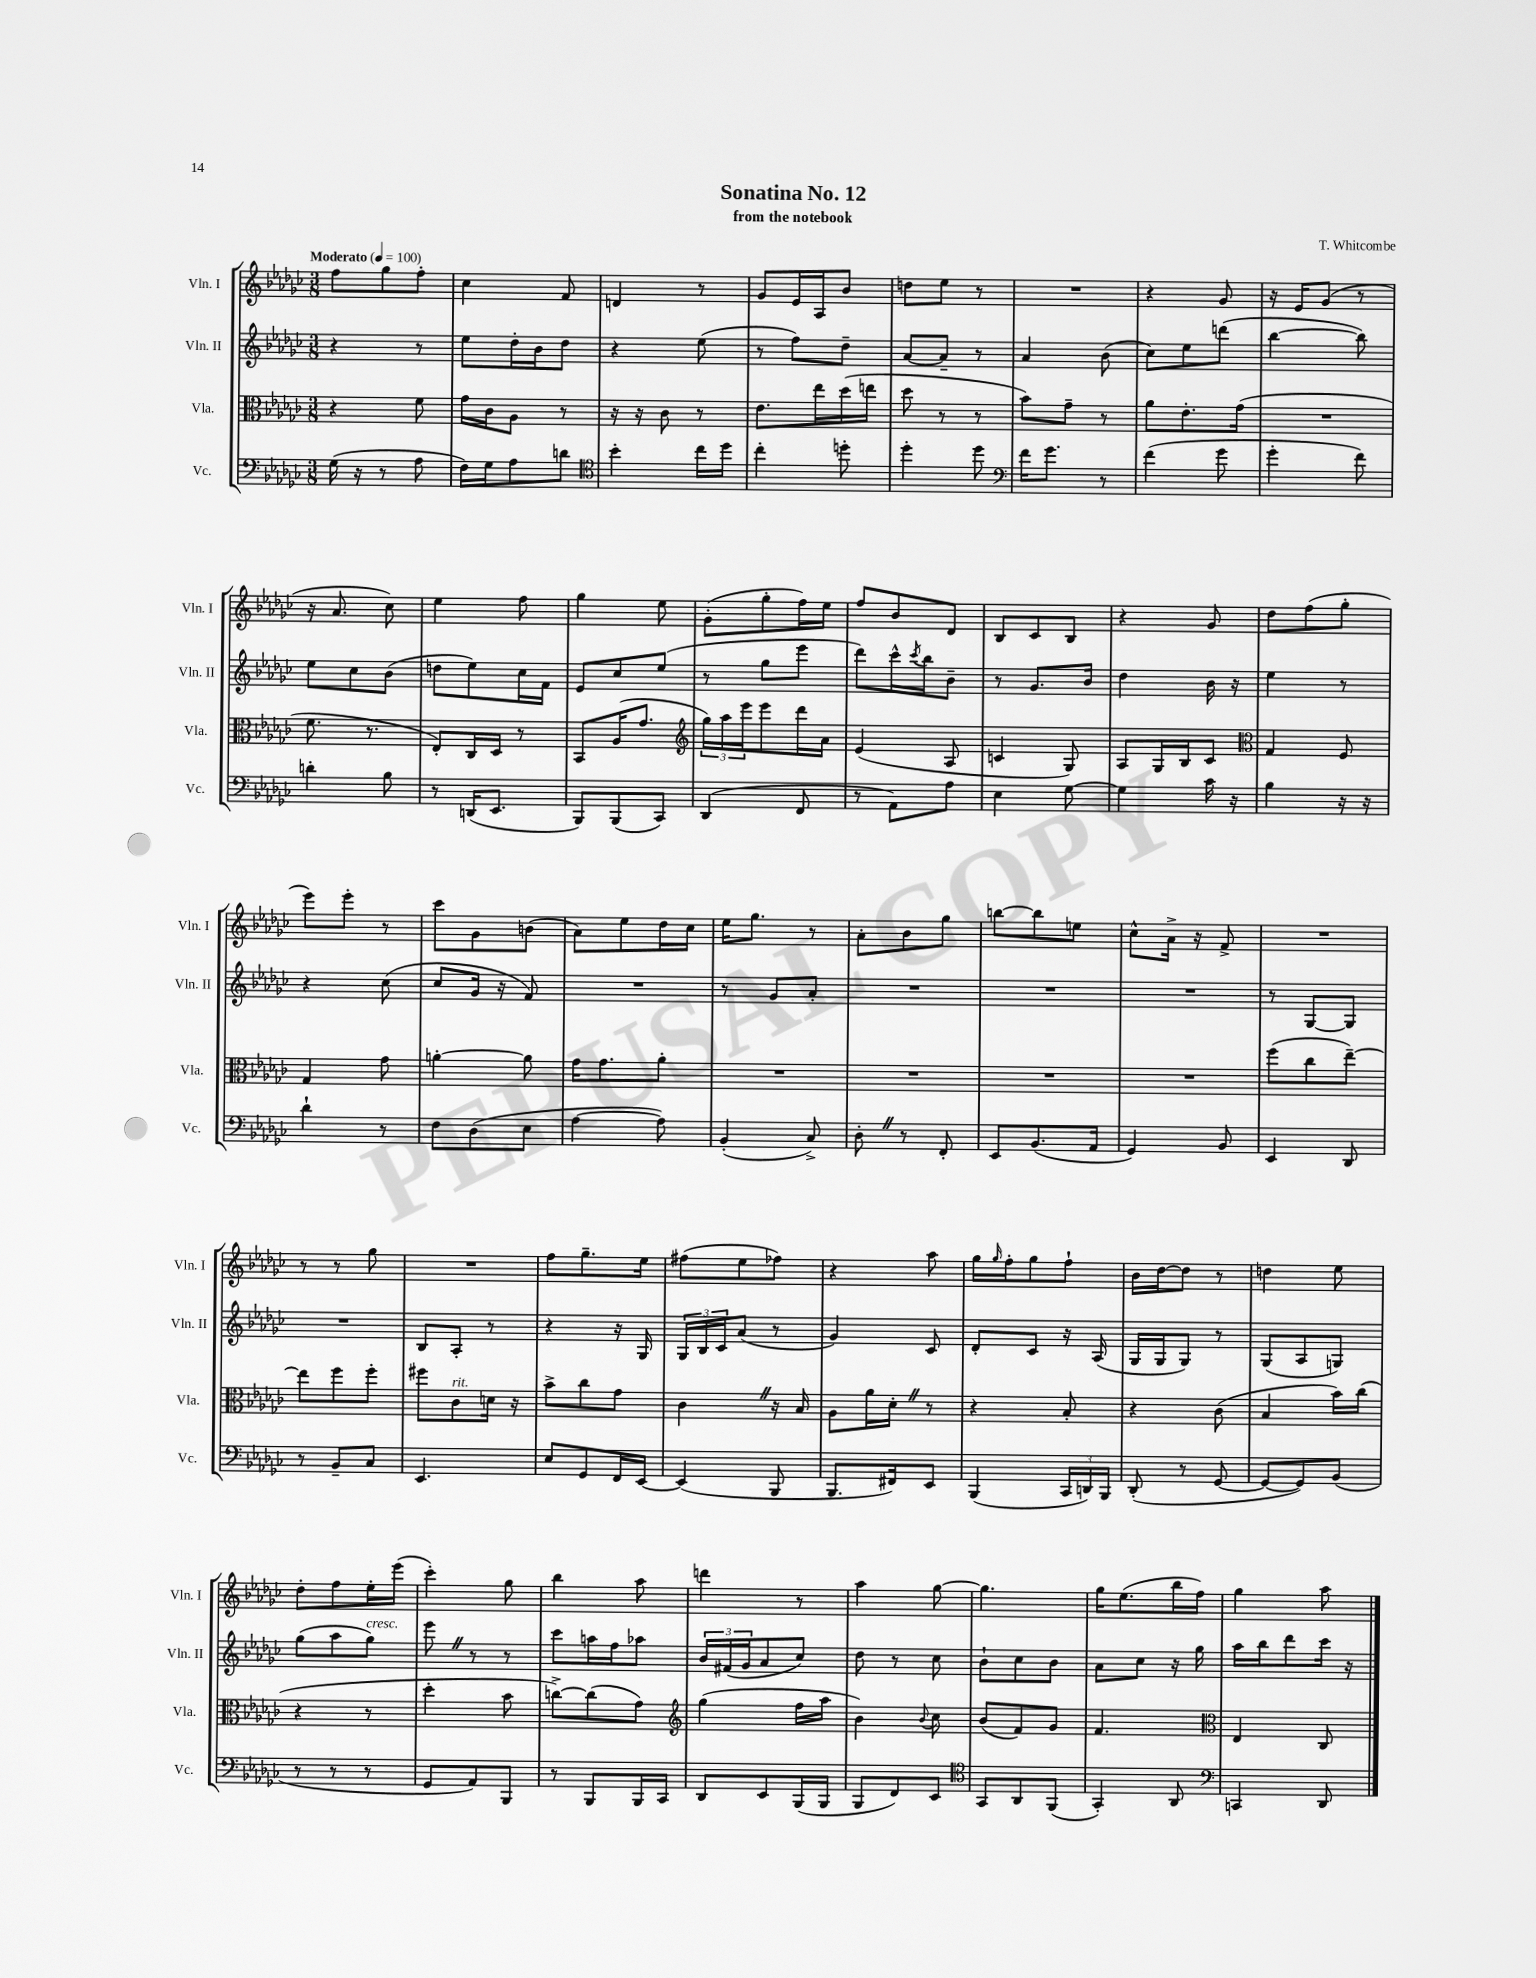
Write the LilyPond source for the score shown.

\header { title = "Sonatina No. 12" composer = "T. Whitcombe" subtitle = "from the notebook" }
<<
\new StaffGroup <<
\new Staff = "s0" \with { instrumentName = "Vln. I" shortInstrumentName = "Vln. I" } {
    \clef treble \key ges \major \numericTimeSignature \time 3/8 \tempo "Moderato" 4 = 100
    f''8 ges''8 f''8-. |
    ces''4 f'8 |
    d'4 r8 |
    ges'8 ees'16 aes16 bes'8 |
    d''8 ees''8 r8 |
    R4. |
    r4 ges'8 |
    r16 ees'16 ges'8( r8 |
    r16 aes'8. ces''8) |
    ees''4 f''8 |
    ges''4 ees''8 |
    ges'8-.( ges''8-. f''16) ees''16 |
    f''8 bes'8 des'8 |
    bes8 ces'8 bes8 |
    r4 ges'8 |
    des''8 f''8( ges''8-. |
    ees'''8) ees'''8-. r8 |
    ces'''8 ges'8 b'8( |
    aes'8) ees''8 des''16 ces''16 |
    ees''16 ges''8. r8 |
    aes'8-. bes'8 ges''8 |
    b''8~ b''8 e''8 |
    ces''8-^ aes'16-> r16 f'8-> |
    R4. |
    r8 r8 ges''8 |
    R4. |
    f''8 ges''8.-- ees''16 |
    fis''8( ees''8 fes''8) |
    r4 aes''8 |
    ges''16 \grace { ges''16 } f''16-. ges''8 f''8-! |
    bes'16 des''16~ des''8 r8 |
    d''4 ees''8 |
    des''8-. f''8 ees''16-. ees'''16( |
    ces'''4-.) ges''8 |
    bes''4 aes''8 |
    d'''4 r8 |
    aes''4 ges''8~ |
    ges''4. |
    ges''16 ees''8.( bes''16 f''16) |
    ges''4 aes''8 \bar "|." |
}
\new Staff = "s1" \with { instrumentName = "Vln. II" shortInstrumentName = "Vln. II" } {
    \clef treble \key ges \major \numericTimeSignature \time 3/8
    r4 r8 |
    ees''8 des''16-. bes'16 des''8 |
    r4 ees''8( |
    r8 f''8) des''8-- |
    aes'8~ aes'8-- r8 |
    aes'4 bes'8( |
    ces''8) ees''8 d'''8( |
    bes''4~ bes''8) |
    ees''8 ces''8 bes'8( |
    d''8 ees''8) ces''16 f'16 |
    ees'8 ces''8 ees''8( |
    r8 ges''8 ees'''8 |
    des'''8) ces'''16-^ \acciaccatura { ces'''8 } bes''16 bes'8-- |
    r8 ges'8. bes'16 |
    des''4 bes'16 r16 |
    ees''4 r8 |
    r4 ces''8( |
    ces''8 ges'16 r16 f'8) |
    R4. |
    r8 ges'8 aes'8-. |
    R4. |
    R4. |
    R4. |
    r8 ges8~ ges8 |
    R4. |
    bes8 aes8-. r8 |
    r4 r16 ges16 |
    \tuplet 3/2 { ges16 bes16 ces'16 } aes'8( r8 |
    ges'4) ces'8 |
    des'8-. ces'8 r16 aes16( |
    ges16 ges16 ges8) r8 |
    ges8( aes8 g8) |
    ges''8( aes''8 ges''8^\markup { \italic "cresc." }) |
    ees'''8 \once \override BreathingSign.text = \markup { \musicglyph "scripts.caesura.straight" } \breathe r8 r8 |
    ces'''8 a''16 f''16 aes''8 |
    \tuplet 3/2 { bes'16 fis'16( ges'16 } aes'8 ces''8) |
    des''8 r8 ces''8 |
    bes'8-! ces''8 bes'8 |
    aes'8 ces''8 r16 ges''16 |
    aes''16 bes''16 des'''8 ces'''16 r16 \bar "|." |
}
\new Staff = "s2" \with { instrumentName = "Vla." shortInstrumentName = "Vla." } {
    \clef alto \key ges \major \numericTimeSignature \time 3/8
    r4 f'8 |
    ges'16 ces'16 aes8 r8 |
    r16 r16 ces'8 r8 |
    ees'8. ees''16 des''16( e''16 |
    des''8 r8 r8 |
    bes'8) ges'8-- r8 |
    aes'8 ees'8.-. ges'16( |
    R4. |
    f'8. r8. |
    ees8-.) ces16 des16 r8 |
    bes,8 aes16( ges'8. |
    \clef treble \tuplet 3/2 { ges''16) aes''16 ees'''16 } ees'''8 des'''16 aes'16 |
    ees'4( aes8 |
    c'4 ges8) |
    aes8 ges16 bes16 ces'8 |
    \clef alto ges4 f8 |
    ges4 ges'8 |
    a'4~-. a'8 |
    ges'16 ges'8. aes'8-. |
    R4. |
    R4. |
    R4. |
    R4. |
    f''8( ces''8 ees''8~--) |
    ees''8 f''8 f''8-. |
    fis''8 ces'8^\markup { \italic "rit." } d'16 r16 |
    bes'8-> ces''8 ges'8 |
    ces'4 \once \override BreathingSign.text = \markup { \musicglyph "scripts.caesura.straight" } \breathe r16 bes16 |
    aes8 aes'16 des'16-. \once \override BreathingSign.text = \markup { \musicglyph "scripts.caesura.straight" } \breathe r8 |
    r4 bes8-. |
    r4 ces'8( |
    bes4 bes'16) ces''16( |
    r4 r8 |
    des''4-. bes'8 |
    c''8~->) c''8( ges'8) |
    \clef treble ges''4( f''16 aes''16 |
    bes'4) \appoggiatura { bes'8 } ces''8 |
    bes'8( f'8) ges'8 |
    f'4. |
    \clef alto ees4 ces8 \bar "|." |
}
\new Staff = "s3" \with { instrumentName = "Vc." shortInstrumentName = "Vc." } {
    \clef bass \key ges \major \numericTimeSignature \time 3/8
    ges16( r16 r8 aes8 |
    f16) ges16 aes8 d'8 |
    \clef tenor bes'4-. ces''16 des''16 |
    ces''4-. d''8-. |
    des''4-. des''8 |
    \clef bass f'16 ges'8. r8 |
    f'4( ges'8 |
    ges'4-. f'8) |
    d'4-. bes8 |
    r8 d,16( ees,8. |
    bes,,8) bes,,8( ces,8) |
    des,4( f,8 |
    r8 aes,8) aes8 |
    ees4 ges8~ |
    ges4 ces'16 r16 |
    bes4 r16 r16 |
    des'4-! r8 |
    f8 des8( ees8 |
    aes4~ aes8) |
    bes,4-.( ces8->) |
    des8-. \once \override BreathingSign.text = \markup { \musicglyph "scripts.caesura.straight" } \breathe r8 f,8-. |
    ees,8 bes,8.( aes,16 |
    ges,4) bes,8 |
    ees,4 des,8 |
    r8 bes,8-- ces8 |
    ees,4. |
    ees8 ges,8 f,16 ees,16~ |
    ees,4( bes,,8 |
    bes,,8. fis,16) ees,8 |
    bes,,4( \tuplet 3/2 { ces,16 d,16) bes,,16 } |
    des,8-.( r8 ges,8~ |
    ges,8~ ges,8) bes,8( |
    r8 r8 r8 |
    ges,8 aes,8) bes,,8 |
    r8 bes,,8 bes,,16 ces,16 |
    des,8 ees,8 bes,,16( bes,,16 |
    bes,,8 f,8) ees,8 |
    \clef tenor ges,8 aes,8 f,8( |
    ges,4-.) aes,8 |
    \clef bass c,4 des,8 \bar "|." |
}
>>
>>
\layout { \context { \Score \remove "Bar_number_engraver" } }
